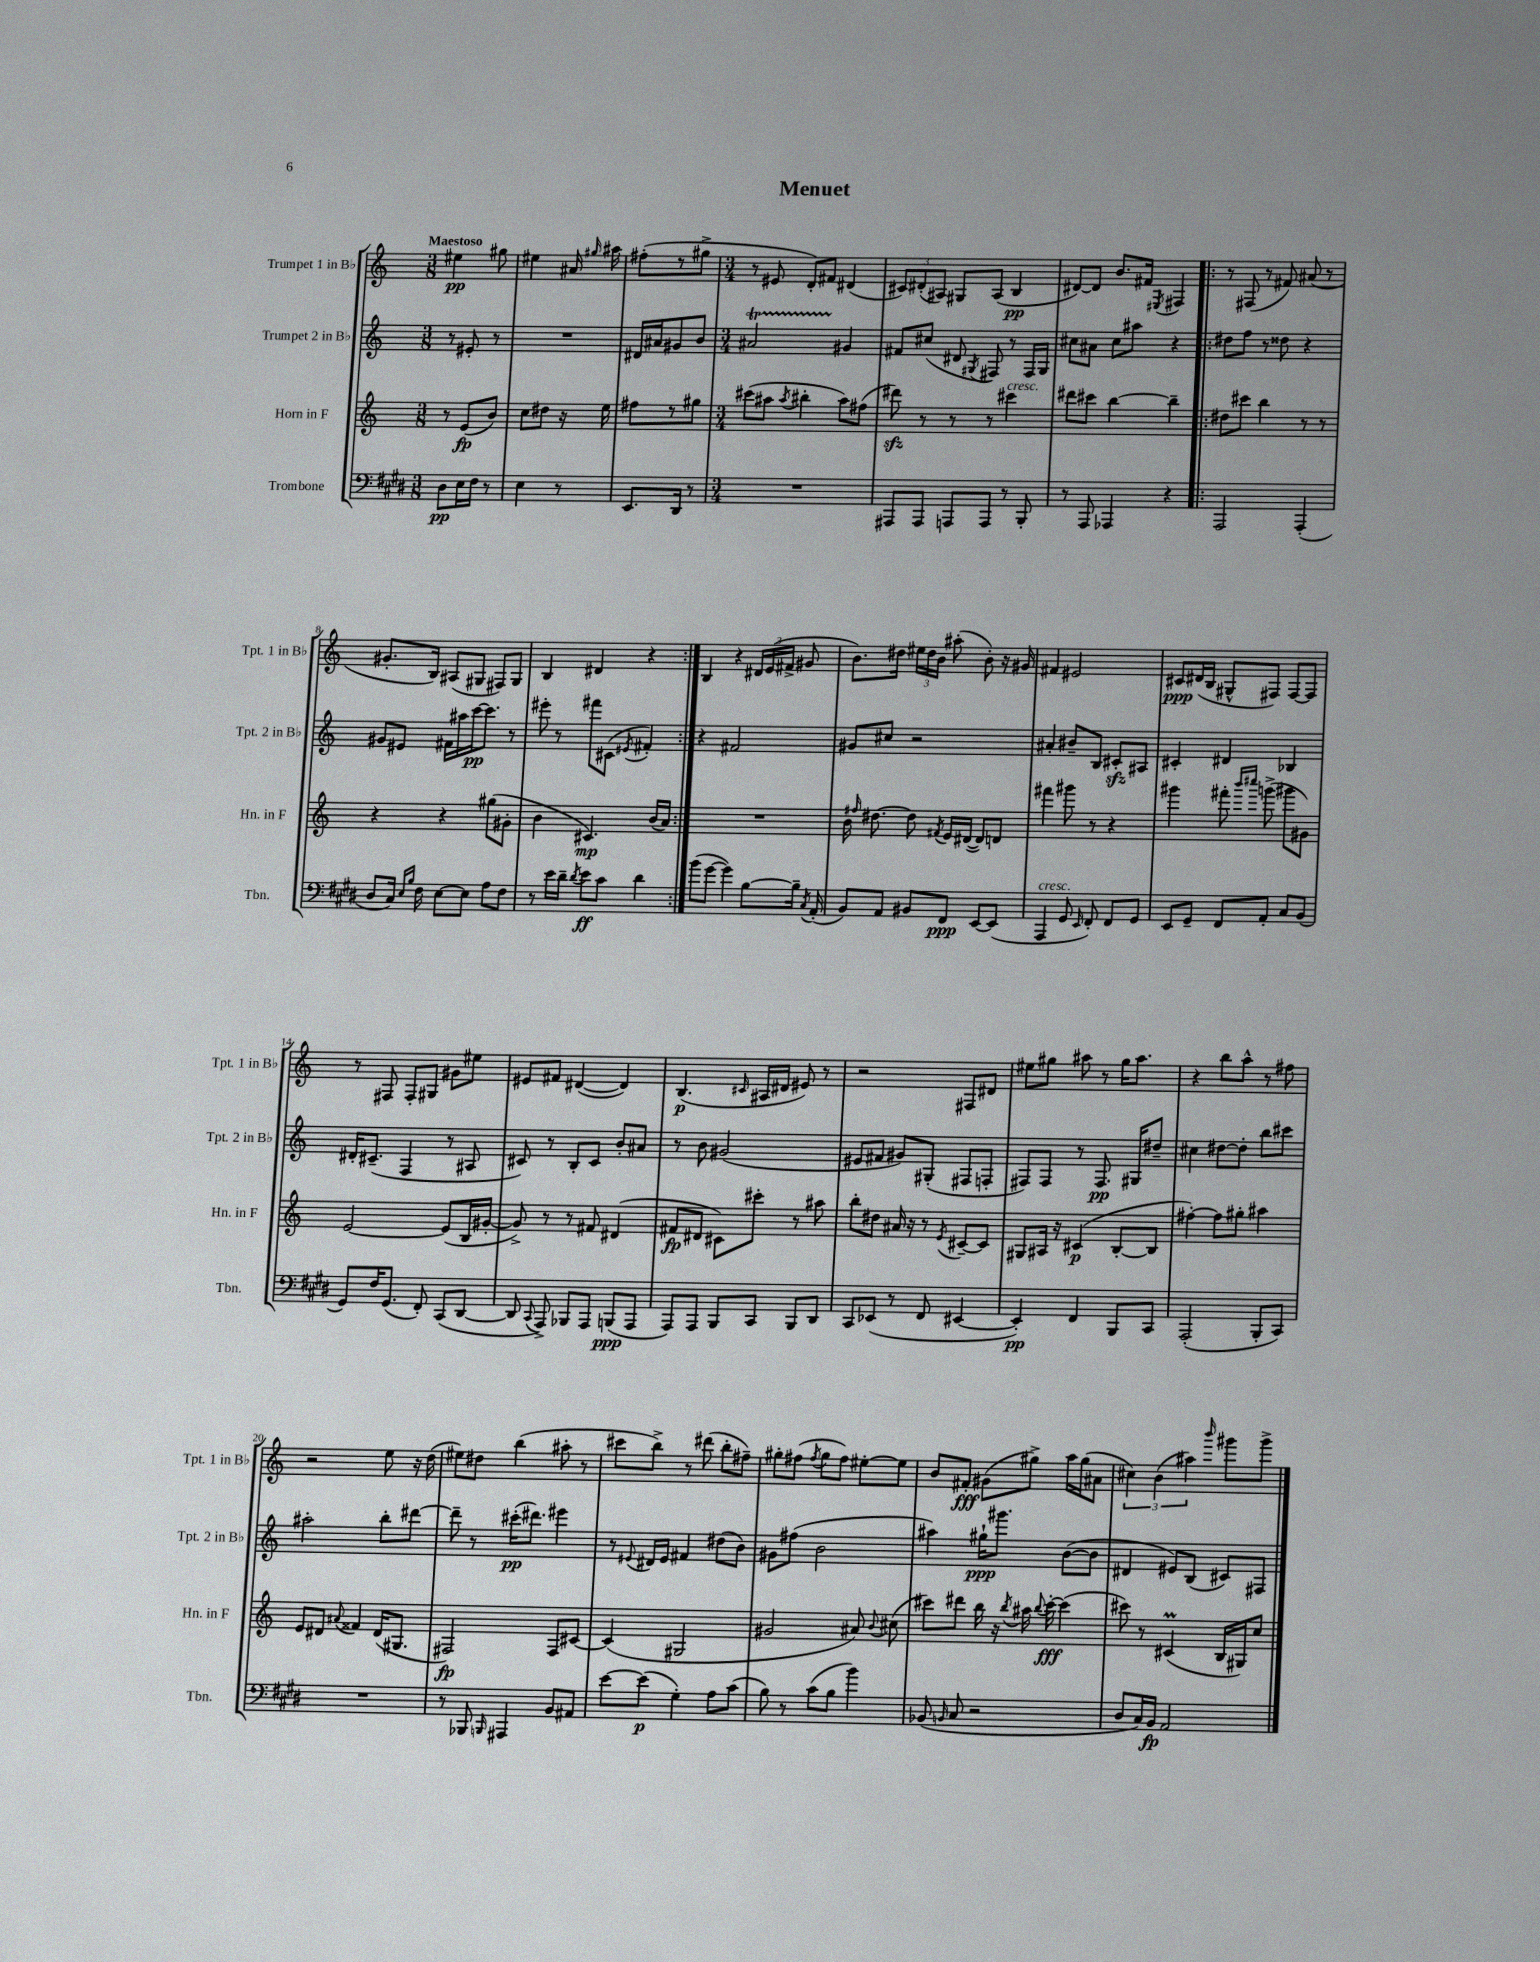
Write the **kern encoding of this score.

**kern	**kern	**kern	**kern
*staff4	*staff3	*staff2	*staff1
*clefF4	*clefG2	*clefG2	*clefG2
*k[f#c#g#d#]	*k[]	*k[]	*k[]
*M3/8	*M3/8	*M3/8	*M3/8
8D#\L	8r	8r	4ee#\
16E\L	(8e/L	8e#'/	.
16F#\JJ	.	.	.
8r	8b/J)	8r	8gg#\
=	=	=	=
4E\	8cc\L	4.r	4ee#\
.	8dd#\J	.	.
8r	16r	.	16a#/
.	.	.	16qqgg#/
.	16ee\	.	16aa#\
=	=	=	=
8.EE/L	8ff#\L	16d#/LL	(8ff#'\L
.	.	16a#/J	.
.	8r	8g#/	8r
16DD#/Jk	.	.	.
8r	8gg#\J	8b/J	8gg#^\J
=	=	=	=
*M3/4	*M3/4	*M3/4	*M3/4
2.r	(8ccc#\L	2a#/	8r
.	8aa#\J	.	8e#/
.	8qaa#/	.	.
.	4bb#'\	.	8d'/L)
.	.	.	8f#/J
.	8aa#\L)	4g#/	(4d#/
.	(8ff#\J	.	.
=	=	=	=
8AAA#/L	8ddd#\)	8f#/L	12c#/L)
.	.	.	(12d#'/
8AAA#/J	8r	(8cc#/J	.
.	.	.	12A#/J)
8AAA/L	8r	8d#/	8G#/L
.	.	8qG#/	.
8AAA/J	8r	8F#/)	(8A#/J
8r	4ccc#\	8r	4B/
8BBB'/	.	16F#/LL	.
.	.	16G#/JJ	.
=	=	=	=
8r	8ddd#\L	8cc#\L	[8d#/L)
8AAA/	8ccc#\J	8a#\J	8d#/]J
4AAA-/	[4bb\	8cc#\L	8.b/L
.	.	8aa#\J	.
.	.	.	16f#/Jk
.	.	.	8qE#/
4r	4bb~\]	4r	4F#/
=!|:	=!|:	=!|:	=!|:
2AAA/	8dd#\L	8dd#\L	8r
.	8ccc#\J	8ff\J	(8F#/
.	4bb\	8r	8r
.	.	8dd##\	8f#/)
(4AAA'/	8r	4r	(8a#/
.	8r	.	8r
=	=	=	=
8D#/L	4r	8g#/L	8.g#'/L
16C#/Jk)	.	8e#/J	.
16qqE/LL	.	.	.
16qqB/JJ	.	.	.
16F#\	.	.	16B/Jk)
[8E\L	4r	16f#\LL	(8A#/L
.	.	16aa#\	.
8E\]J	.	[16ccc\J	8G#/J
.	.	8.ccc\]J	.
8A\L	(8gg#\L	.	8F#/L)
8F#\J	8g#'\J	8r	8G#/J
=	=	=	=
8r	4b\	8eee#'\	4B/
16e\LL	.	8r	.
16d#~\JJ	.	.	.
8qd#/	.	.	.
8e\L	4.c#/)	8fff#\L	4d#/
8c#\J	.	(8c#\J	.
.	.	8qe#/	.
4d#\	.	4f#'/)	4r
.	(16b/LL	.	.
.	16a/JJ)	.	.
=:|!	=:|!	=:|!	=:|!
(8b\L	2.r	4r	4B/
[8g#\J	.	.	.
4g#\])	.	2f#/	4r
[8B\L	.	.	24d#/LL
.	.	.	(24e/
.	.	.	24f#^/JJ
16B~\]Jk	.	.	8g#/
8qC#/	.	.	.
(16AA'/	.	.	.
=	=	=	=
8BB/L)	16b\	8g#/L	8.b\L)
.	16qqff#/	.	.
.	[8.dd#\	.	.
8AA/J	.	8cc#/J	.
.	.	.	16dd#\Jk
8BB#/L	8dd#\]	2r	24ee#\LL
.	.	.	24dd#\
.	.	.	24b\JJ
.	8qf#/	.	.
8FF#/J	16e/LL	.	(8aa#'\
.	([16d#/JJ	.	.
[8EE/L	8d#/]L)	.	8b'\)
(8EE/]J	8d/J	.	16r
.	.	.	16g#/
=	=	=	=
4AAA/	4fff#\	4a#'/	4f#/
8GG#/	8ggg#\	8b#~/L	2e#/
16qqEE/	.	.	.
8FF#'/)	8r	8B/J	.
8FF#/L	4r	8c#'/L	.
8GG#/J	.	8A#/J	.
=	=	=	=
8EE/L	4ggg#\	4c#'/	8c#/L
8GG#~/J	.	.	(16d#/L
.	.	.	16B/JJ
8FF#/L	8fff#'\	4d#/	8G#^^/L
.	16qqbbb/LL	.	.
.	16qqcccc#/JJ	.	.
8AA'/J	(8ggg^\	.	8F#/J)
8C#/L	8ggg#\L	4B-/	[8F#/L
(8BB/J	8g#\J)	.	8F#/]J
=	=	=	=
8GG#/L)	[2e/	16d#'/LK	8r
.	.	(8.c#~/J	.
16F#/K	.	.	8F#/
(8.GG#/J	.	.	.
.	.	4F/	8F#'/L
8FF#'/)	.	.	8G#/J
(8CC#/L	(8e/]L	8r	8g#\L
[8DD#/J	16B/L	8A#/	8ee#\J
.	[16g#'/JJ	.	.
=	=	=	=
8DD#/]	8g#^/])	8c#/)	8e#/L
8qqCC#/	.	.	.
8AAA^/)	8r	8r	8f#/J
8BBB-/L	8r	8B'/L	([4d#/
8AAA/J	8f#/	8c#/J	.
(8BBB/L	(4d#/	8b'/L	4d#/])
8AAA/J	.	8a#/J	.
=	=	=	=
8AAA/L)	8f#/L	8r	(4.B/
8AAA/J	8d#/J	8b\	.
8BBB/L	8c#\L)	(2g#/	.
.	.	.	16qqc#/
8CC#/J	8ccc#'\J	.	16A#/LL
.	.	.	16d#/JJ
8BBB/L	8r	.	8e#/)
8DD#/J	8aa#\	.	8r
=	=	=	=
8CC#/L	8bb'\L	8e#/L	2r
(8EE-/J	8dd#\J	8f#/J	.
8r	16a#/	8g#/L)	.
.	16r	.	.
8FF#/	8r	(8G#'/J	.
.	8qe/	.	.
[4EE#/	[8c#~/L	8F#/L	8F#/L
.	8c#/]J	8F'/J	8d#/J
=	=	=	=
4EE#'/])	8G#/L	8F#/L)	8ee#\L
.	16A#/Jk	8F#/J	8gg#\J
.	16r	.	.
4FF#/	(4c#/	8r	8aa#\
.	.	8.F#/	8r
8BBB/L	[8B'/L	.	16gg#\LK
.	.	16G#/LK	8.aa#\J
8CC#/J	8B/]J	8dd#~/J	.
=	=	=	=
(2AAA'/	[4ff#'\)	4cc#\	4r
.	8ff#\]L	[8dd#\L	8bb\L
.	8gg#'\J	8dd#'\]J	8aa^^\J
8BBB'/L	4aa#\	8bb\L	8r
8CC#/J)	.	8ccc#\J	8ff#\
=	=	=	=
2.r	8e/L	2aa#'\	2r
.	8d#/J	.	.
.	8qqa#/	.	.
.	4f##/	.	.
.	(16d#/LK	8bb'\L	8ee\
.	8.G#/J	.	.
.	.	[8ddd#\J	16r
.	.	.	(16dd\
=	=	=	=
8r	2F#/)	8ddd#~\]	8ee#\L)
8BBB-/	.	8r	8dd#\J
16qqBBB/	.	.	.
4AAA#/	.	(16ccc#'\LK	(4bb\
.	.	8.ddd#\J)	.
8BB/L	8F#/L	4eee#\	8aa#'\
8AA#/J	[8c#/J	.	8r
=	=	=	=
[8e\L	(4c#/]	8r	8ccc#\L
.	.	8qqe#/	.
(8e\]J	.	16d#/LL	8bb^\J)
.	.	16e#/JJ	.
4G#'\)	2G#/	4f#/	8r
.	.	.	(8ddd#\
8A\L	.	(8dd#\L	8bb'\L
(8c#\J	.	8b\J)	8ff#~\J)
=	=	=	=
8B\)	2g#/	8g#\L	8gg#'\L
8r	.	(8ff#\J	(8ff#\J
.	.	.	8qff#/
(8c#\L	.	2b\	8gg#\L
8B\J	.	.	8ff#\J)
4b\)	8a#/)	.	[8ee#'\L
.	8qqb/	.	.
.	(8cc#\	.	8ee#\]J
=	=	=	=
(8BB-/	8ccc#\L)	4aa#\)	8b/L
16qqBB/	.	.	.
8C#/	8ddd#\J	.	8f#'/J
2r	16bb\	16gg#`\LK	(8g#\L
.	16r	8.ggg#\J	.
.	8qbb/	.	.
.	16aa#\	.	8gg#^\J)
.	8qqbb/	.	.
.	[16ccc#'\	.	.
.	(4ccc#\]	([8b\L	16aa\LL
.	.	.	(16gg#\J
.	.	8b\]J	8a#\J
=	=	=	=
8D#/L	8ccc#\)	4d#/	6cc#\)
16C#/L)	8r	.	.
.	.	.	(6b\
16BB/JJ	.	.	.
2AA/	(4c#/	8e#/L)	.
.	.	.	6aa#\)
.	.	(8B/J	.
.	.	.	16qqbbb/
.	16B/LL	8c#/L)	8ggg#\L
.	16G#/J)	.	.
.	8cc/J	8F#/J	8ggg#^\J
==	==	==	==
*-	*-	*-	*-
